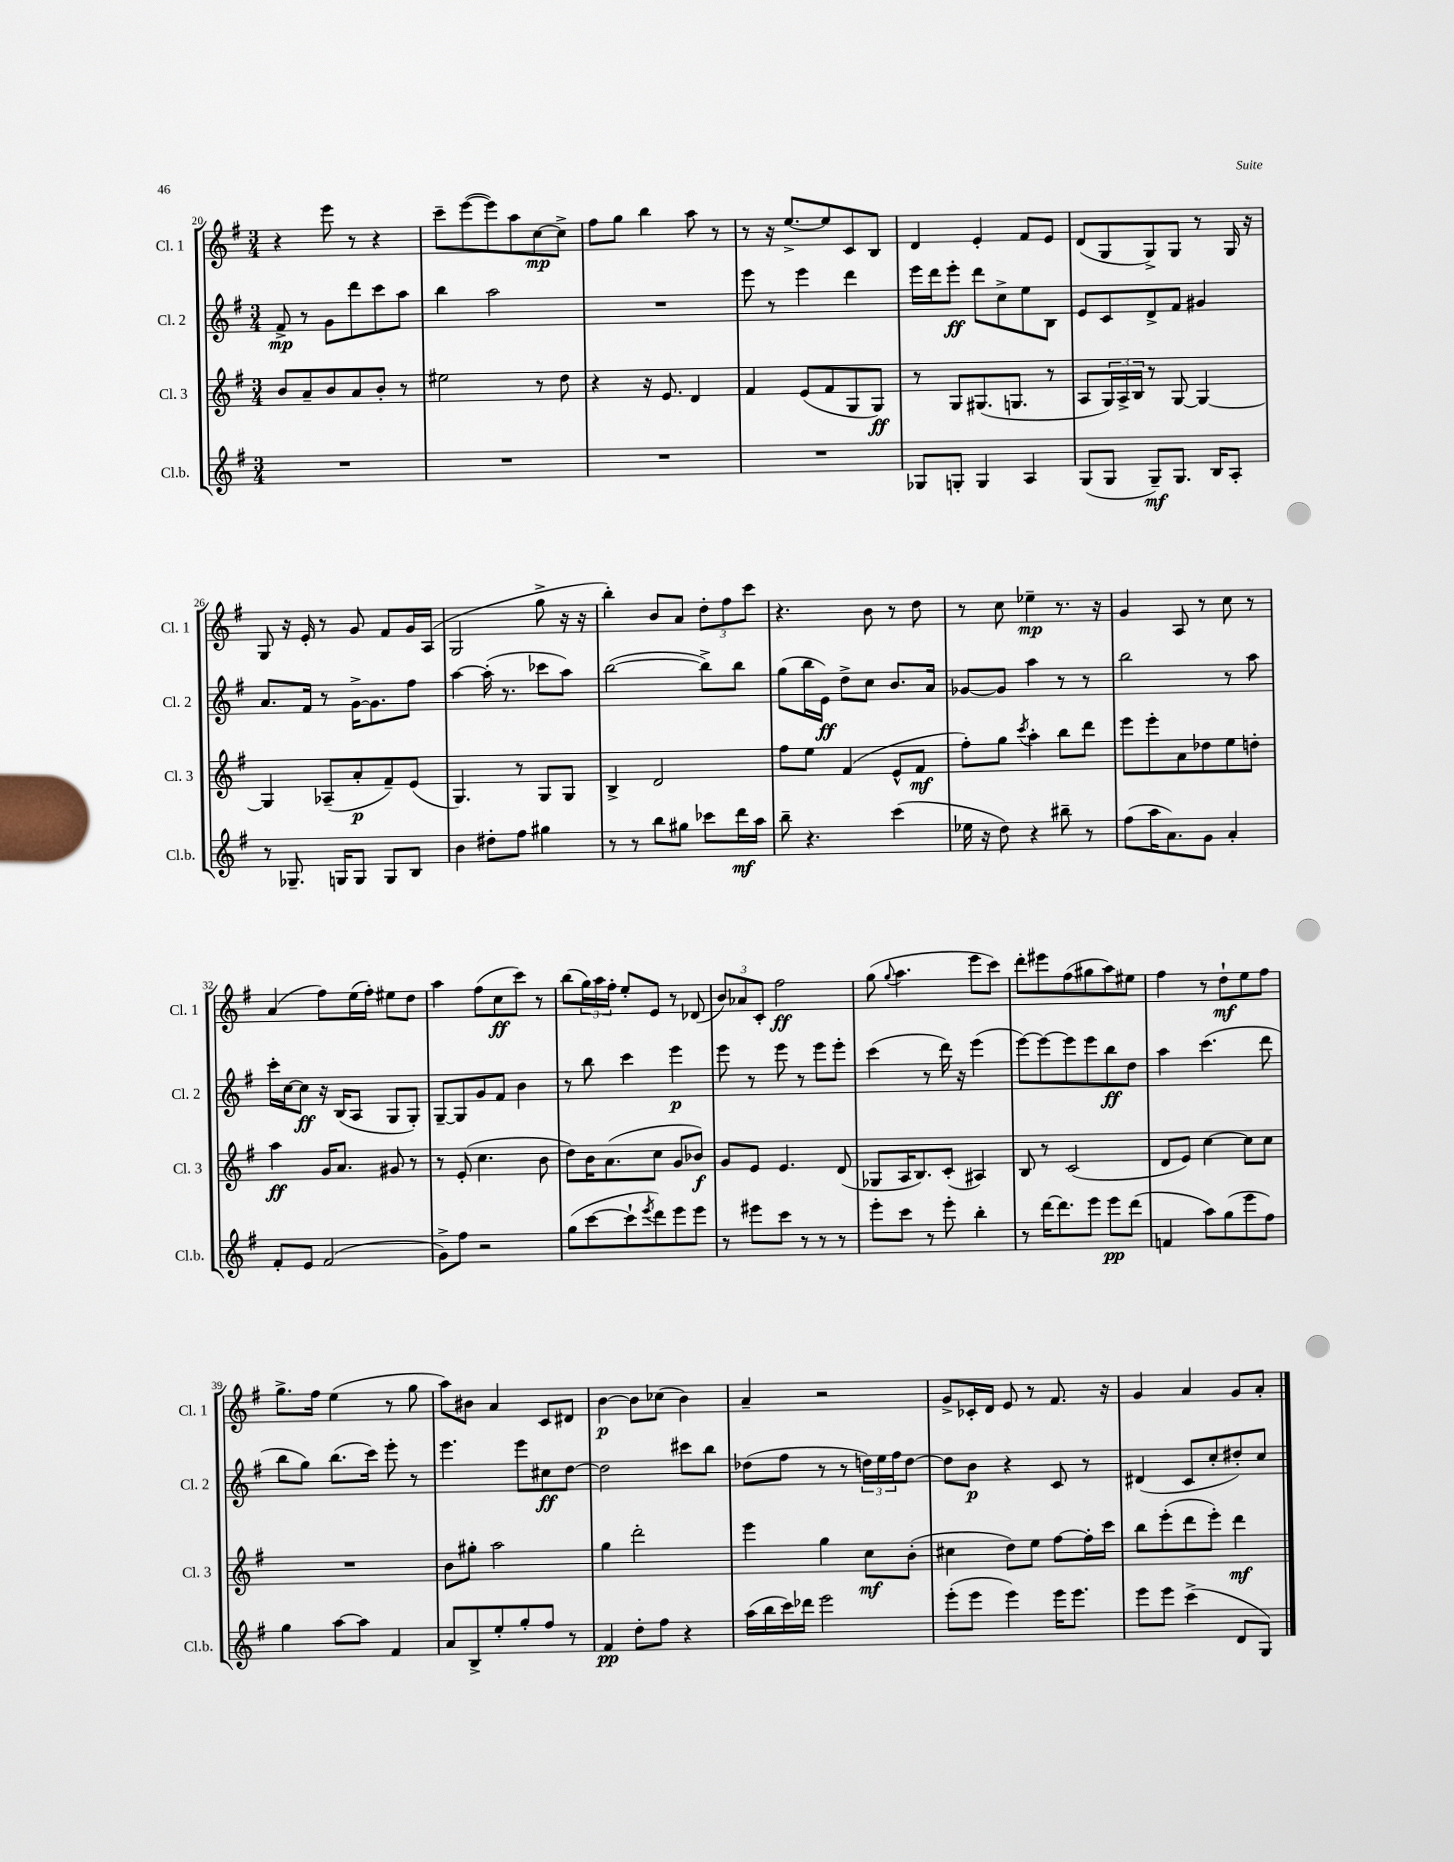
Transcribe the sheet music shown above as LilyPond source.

<<
\new StaffGroup <<
\new Staff = "s0" \with { instrumentName = "Cl. 1" shortInstrumentName = "Cl. 1" } {
    \clef treble \key g \major \numericTimeSignature \time 3/4
    r4 e'''8 r8 r4 |
    c'''8-- e'''8~( e'''8) a''8 c''8~\mp c''8-> |
    fis''8 g''8 b''4 a''8 r8 |
    r8 r16 e''8.~-> e''8 c'8 b8 |
    d'4 e'4-. fis'8 e'8 |
    d'8( g8 g8->) g8 r8 g16 r16 |
    g8 r16 e'16-. r8 g'8 fis'8 g'16 a16( |
    g2 g''8-> r16 r16 |
    b''4-.) b'8 a'8 \tuplet 3/2 { d''8-. fis''8 c'''8 } |
    r4. b'8 r8 d''8 |
    r8 c''8 ees''4--\mp r8. r16 |
    g'4 a8 r8 c''8 r8 |
    a'4( fis''8) e''16( fis''16-.) eis''8 d''8 |
    a''4 fis''8( c''8\ff c'''8) r8 |
    b''8( \tuplet 3/2 { g''16) a''16 fis''16-. } e''8-. e'8 r8 des'8( |
    \tuplet 3/2 { b'8) aes'8 c'8-. } fis''2\ff |
    g''8( \appoggiatura { g''8 } a''4. e'''8 c'''8) |
    d'''8-. eis'''8 fis''8( gis''8 a''8) eis''8 |
    fis''4 r8 d''8-!\mf e''8 fis''8 |
    g''8.-> fis''16 e''4( r8 g''8 |
    a''8) bis'8 a'4 c'8 dis'8 |
    b'4~\p b'8 ces''8( b'4) |
    a'4-- r2 |
    g'8-> ces'16-. d'16 e'8 r8 fis'8. r16 |
    g'4 a'4 g'8 a'8-. \bar "|." |
}
\new Staff = "s1" \with { instrumentName = "Cl. 2" shortInstrumentName = "Cl. 2" } {
    \clef treble \key g \major \numericTimeSignature \time 3/4
    fis'8->\mp r8 g'8 d'''8 c'''8 a''8 |
    b''4 a''2 |
    R2. |
    e'''8 r8 e'''4 d'''4 |
    e'''16 d'''16 e'''8-.\ff d'''8 c''8-> e''8 b8 |
    e'8 c'8 d'8-> fis'8 gis'4 |
    a'8. fis'16 r8 g'16~-> g'8. fis''8 |
    a''4~ a''16-.( r8. ces'''8 a''8) |
    b''2~( b''8->) b''8 |
    g''8( b''16 e'16\ff) d''8-> c''8 b'8. a'16 |
    ges'8~ ges'8 a''4 r8 r8 |
    b''2 r8 a''8 |
    c'''16-. c''16~ c''8\ff r16 b16( a8 g8 g8-.) |
    g8~-- g8 g'8 fis'8 b'4 |
    r8 b''8 c'''4 e'''4\p |
    e'''8 r8 e'''8 r8 e'''8 e'''8-. |
    c'''4( r8 d'''16) r16 e'''4( |
    e'''8~) e'''8~ e'''8 e'''8 b''8\ff d''8 |
    a''4 c'''4.( d'''8 |
    b''8 g''8) b''8.( c'''16) e'''8-. r8 |
    e'''4. e'''8 cis''8\ff d''8~ |
    d''2 cis'''8 b''8 |
    des''8( fis''8 r8 r8 \tuplet 3/2 { d''16) e''16 fis''16 } d''8~ |
    d''8 b'8\p r4 c'8 r8 |
    dis'4( c'8 c''8-. dis''8-.) c''8 \bar "|." |
}
\new Staff = "s2" \with { instrumentName = "Cl. 3" shortInstrumentName = "Cl. 3" } {
    \clef treble \key g \major \numericTimeSignature \time 3/4
    b'8 a'8-- b'8 a'8 b'8-. r8 |
    eis''2 r8 d''8 |
    r4 r16 e'8. d'4 |
    fis'4 e'8( fis'8 g8 g8\ff) |
    r8 g8 gis8.( g8. r8 |
    a8 \tuplet 3/2 { g16) a16-> b16 } r8 g8~ g4~ |
    g4 aes8--( a'8-.\p fis'8--) e'8( |
    g4.) r8 g8 g8 |
    b4-> d'2 |
    fis''8 e''8 fis'4( e'8-^ fis'8\mf |
    fis''8-.) g''8 \acciaccatura { c'''8 } a''4-. b''8 d'''8 |
    e'''8 e'''8-. a'8 des''8 e''8 d''8-. |
    a''4\ff g'16 a'8. gis'8 r8 |
    r8 e'8-.( c''4. b'8 |
    d''8) b'16 a'8.( c''8 g'8 bes'8\f) |
    g'8 e'8 e'4. d'8( |
    ges8 a16 b8.) c'8-.( ais4) |
    b8 r8 c'2( |
    d'8 e'8) c''4~ c''8 c''8 |
    R2. |
    b'8 gis''8-. a''2 |
    g''4 d'''2-. |
    e'''4 g''4 c''8\mf b'8-.( |
    cis''4 d''8) e''8 fis''8~ fis''16-. c'''16 |
    b''8 e'''8-.( d'''8 e'''8-.) d'''4\mf \bar "|." |
}
\new Staff = "s3" \with { instrumentName = "Cl.b." shortInstrumentName = "Cl.b." } {
    \clef treble \key g \major \numericTimeSignature \time 3/4
    R2. |
    R2. |
    R2. |
    R2. |
    ges8 g8-. g4 a4 |
    g8( g8 g8--\mf) g8. b16 a8-. |
    r8 ges8.-- g16 g8 g8 b8 |
    b'4 dis''8-. fis''8 gis''4 |
    r8 r8 b''8 gis''8 ces'''8 d'''16\mf a''16 |
    b''8-- r4. c'''4( |
    ees''16 r16 d''8) r4 bis''8-- r8 |
    fis''8( a''16 a'8.) g'8 a'4-. |
    fis'8-. e'8 fis'2( |
    g'8->) fis''8 r2 |
    g''8( c'''8~ c'''8-! \acciaccatura { e'''8 } d'''8) e'''8 e'''8 |
    r8 eis'''8 c'''8 r8 r8 r8 |
    e'''8-. c'''8 r8 e'''8-. b''4-. |
    r8 d'''16~ d'''8. e'''8 e'''8\pp d'''8( |
    f'4 a''8) g''8( e'''8 fis''8) |
    g''4 a''8~ a''8 fis'4 |
    a'8 b8-> e''8-. g''8-. fis''8 r8 |
    fis'4\pp d''8-. fis''8 r4 |
    a''16( b''16 c'''16) des'''16 e'''2 |
    e'''8-.( e'''8 e'''4) e'''16 e'''8. |
    e'''8 e'''8 c'''4->( d'8 g8) \bar "|." |
}
>>
>>
\layout { \context { \Score currentBarNumber = #20 } }
